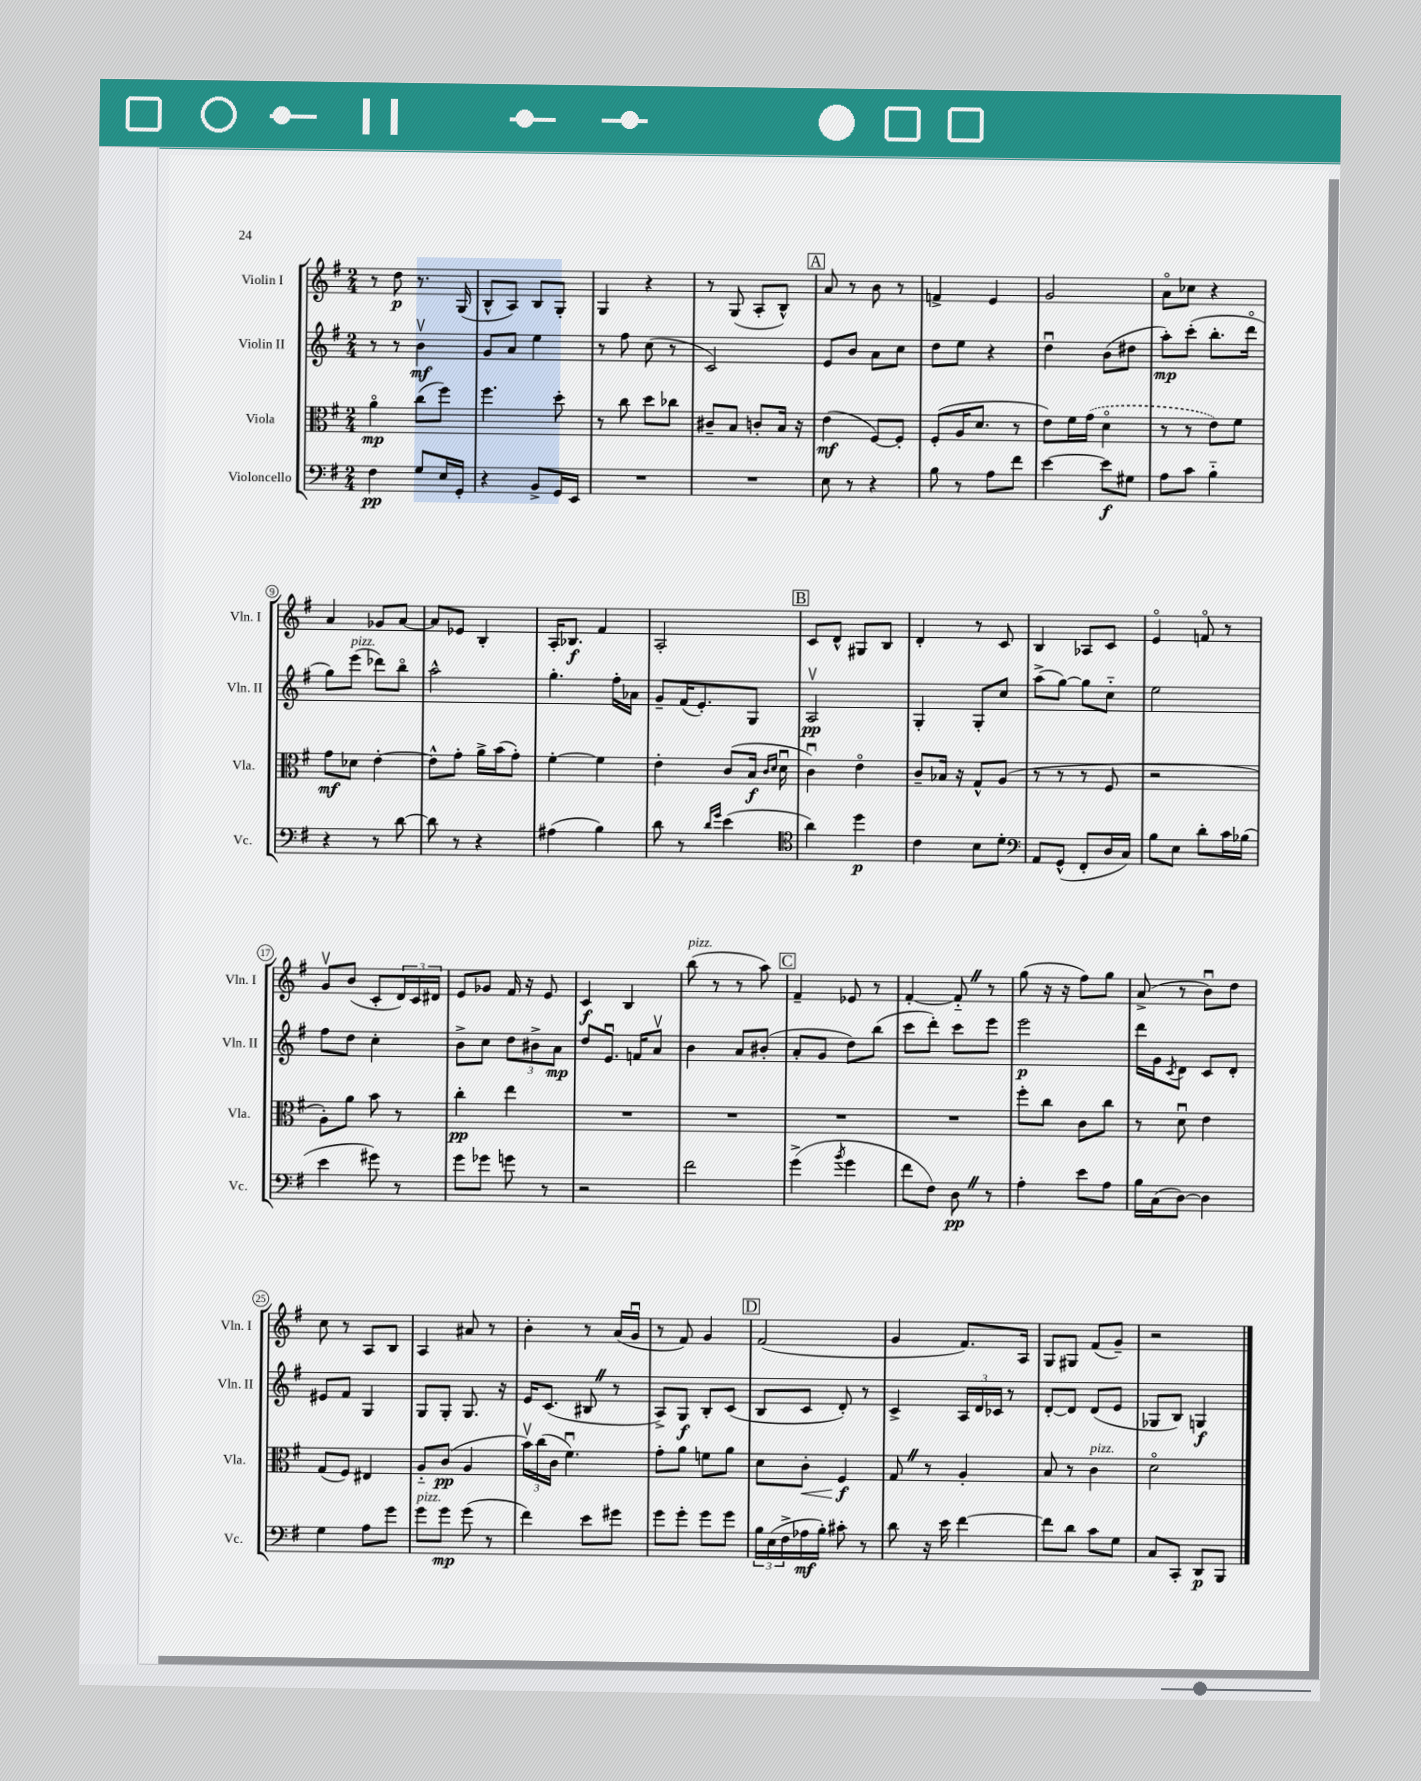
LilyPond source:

<<
\new StaffGroup <<
\new Staff = "s0" \with { instrumentName = "Violin I" shortInstrumentName = "Vln. I" } {
    \clef treble \key g \major \numericTimeSignature \time 2/4
    r8 d''8\p r8. g16( |
    b8-^ a8) b8 g8-. |
    g4 r4 |
    r8 g8( a8-. b8-^) |
    \mark \markup { \box "A" } a'8 r8 b'8 r8 |
    f'4-> e'4 |
    g'2 |
    a'8\flageolet ces''8 r4 |
    a'4 ges'8 a'8~ |
    a'8 ees'8 b4-. |
    a16-. bes8.\f fis'4 |
    a2-. |
    \mark \markup { \box "B" } c'8 d'8-^ gis8 b8 |
    d'4-. r8 c'8 |
    b4 aes8 c'8 |
    e'4\flageolet f'8\flageolet r8 |
    g'8\upbow b'8( c'8-. \tuplet 3/2 { d'16) c'16 dis'16 } |
    e'8 ges'8 fis'16 r16 e'8 |
    c'4\f b4 |
    b''8^\markup { \italic "pizz." }( r8 r8 a''8) |
    \mark \markup { \box "C" } fis'4-- ees'8 r8 |
    fis'4~-. fis'8-_ \once \override BreathingSign.text = \markup { \musicglyph "scripts.caesura.straight" } \breathe r8 |
    g''8( r16 r16 fis''8) g''8 |
    a'8->( r8 b'8\downbow) d''8 |
    c''8 r8 a8 b8 |
    a4 ais'8 r8 |
    b'4-. r8 a'16( g'16\downbow |
    r8 fis'8) g'4 |
    \mark \markup { \box "D" } fis'2( |
    g'4 fis'8.) a16 |
    g8 gis8 fis'8( g'8--) |
    r2 \bar "|." |
}
\new Staff = "s1" \with { instrumentName = "Violin II" shortInstrumentName = "Vln. II" } {
    \clef treble \key g \major \numericTimeSignature \time 2/4
    r8 r8 b'4\upbow\mf |
    g'8 a'8 e''4 |
    r8 fis''8 c''8( r8 |
    c'2) |
    \mark \markup { \box "A" } e'8 b'8 a'8 c''8 |
    d''8 e''8 r4 |
    d''4\downbow b'8( dis''8 |
    a''8-.\mp) c'''8-.( b''8.-. d'''16\flageolet |
    g''8) e'''8^\markup { \italic "pizz." }( des'''8) b''8\flageolet |
    a''2-^ |
    g''4.-. fis''16-. aes'16 |
    g'8-- fis'16( e'8.-.) g8 |
    \mark \markup { \box "B" } a2\upbow\pp |
    g4-. g8-. c''8 |
    a''8->( g''8~) g''8 c''8-_ |
    e''2 |
    fis''8 d''8 c''4-. |
    b'8-> c''8 \tuplet 3/2 { d''8 bis'8-> a'8\mp } |
    d''8 e'8.\downbow f'16 a'8\upbow |
    b'4 a'8 bis'8-.( |
    \mark \markup { \box "C" } a'8-. g'8 d''8) b''8( |
    c'''8 d'''8-.) c'''8 e'''8 |
    e'''2\p |
    d'''16 g'16 \acciaccatura { c'8 } d'8 c'8 d'8-. |
    eis'8 fis'8 g4 |
    g8 g8-. g8. r16 |
    e'16 c'8.( bis8 \once \override BreathingSign.text = \markup { \musicglyph "scripts.caesura.straight" } \breathe r8 |
    a8->) g8\f b8-. c'8( |
    \mark \markup { \box "D" } b8 c'8 d'8-.) r8 |
    c'4-> \tuplet 3/2 { a16 d'16 ces'16 } r8 |
    d'8~-. d'8 d'8( e'8 |
    ges8 b8) g4\f \bar "|." |
}
\new Staff = "s2" \with { instrumentName = "Viola" shortInstrumentName = "Vla." } {
    \clef alto \key g \major \numericTimeSignature \time 2/4
    a'4\flageolet\mp c''8( fis''8) |
    fis''4. d''8-. |
    r8 c''8 d''8 ces''8 |
    cis'8-- b8 c'8-. b16 r16 |
    \mark \markup { \box "A" } e'4\mf( fis8~) fis8-. |
    fis8-.( a16 d'8. r8 |
    e'8) fis'16 \once \slurDashed g'16( d'4\flageolet |
    r8 r8 e'8) fis'8 |
    g'8\mf des'8 e'4~-. |
    e'8-^ g'8-. a'16-> b'16( g'8-.) |
    fis'4~-. fis'4 |
    e'4-. c'8( b16\f \grace { c'16 d'16 } d'16\downbow |
    \mark \markup { \box "B" } c'4\downbow) e'4\flageolet |
    c'8-- bes16 r16 g8-^ a8( |
    r8 r8 r8 fis8 |
    r2 |
    a8-.) a'8 b'8 r8 |
    c''4-.\pp e''4 |
    R2 |
    R2 |
    \mark \markup { \box "C" } R2 |
    R2 |
    fis''8-. c''8 c'8 c''8 |
    r8 d'8\downbow e'4 |
    g8( fis8) eis4 |
    a8-_ c'8\pp( a4 |
    \tuplet 3/2 { b'16\upbow) c''16( c'16 } fis'4.\downbow) |
    g'8-. a'8 f'8 a'8 |
    \mark \markup { \box "D" } d'8 c'8-.\< fis4\f\! |
    g8 \once \override BreathingSign.text = \markup { \musicglyph "scripts.caesura.straight" } \breathe r8 a4-. |
    b8 r8 c'4^\markup { \italic "pizz." } |
    d'2\flageolet \bar "|." |
}
\new Staff = "s3" \with { instrumentName = "Violoncello" shortInstrumentName = "Vc." } {
    \clef bass \key g \major \numericTimeSignature \time 2/4
    fis4\pp g8 e16 g,16-. |
    r4 b,8-> g,16 e,16 |
    R2 |
    R2 |
    \mark \markup { \box "A" } e8 r8 r4 |
    b8 r8 a8 fis'8 |
    e'4~ e'8\f gis8 |
    a8 c'8 b4-_ |
    r4 r8 d'8~ |
    d'8 r8 r4 |
    ais4( b4) |
    d'8 r8 \grace { d'16 g'16 } e'4( |
    \mark \markup { \box "B" } \clef tenor a'4) d''4\p |
    c'4 b8 d'8-. |
    \clef bass a,8 g,8-^( fis,8-. d16 c16) |
    b8 e8 d'8-. c'16 bes16( |
    e'4 gis'8) r8 |
    g'8 ges'8 g'8 r8 |
    r2 |
    fis'2 |
    \mark \markup { \box "C" } g'4->( \acciaccatura { b'8 } g'4 |
    fis'8 fis8) d8\pp \once \override BreathingSign.text = \markup { \musicglyph "scripts.caesura.straight" } \breathe r8 |
    a4-. e'8 a8 |
    b16 c16( d8~) d4 |
    g4 a8 g'8 |
    g'8^\markup { \italic "pizz." } g'8\mp g'8( r8 |
    fis'4) e'8 gis'8 |
    g'8 g'8-. g'8 g'8 |
    \mark \markup { \box "D" } \tuplet 3/2 { b16 e16( fis16-> } aes16\mf b16-.) cis'8-. r8 |
    d'8 r16 e'16 fis'4~ |
    fis'8 d'8 c'8 g8 |
    c8 c,8-. d,8\p b,,8 \bar "|." |
}
>>
>>
\layout { \context { \Score \override BarNumber.stencil = #(make-stencil-circler 0.1 0.3 ly:text-interface::print) } }
